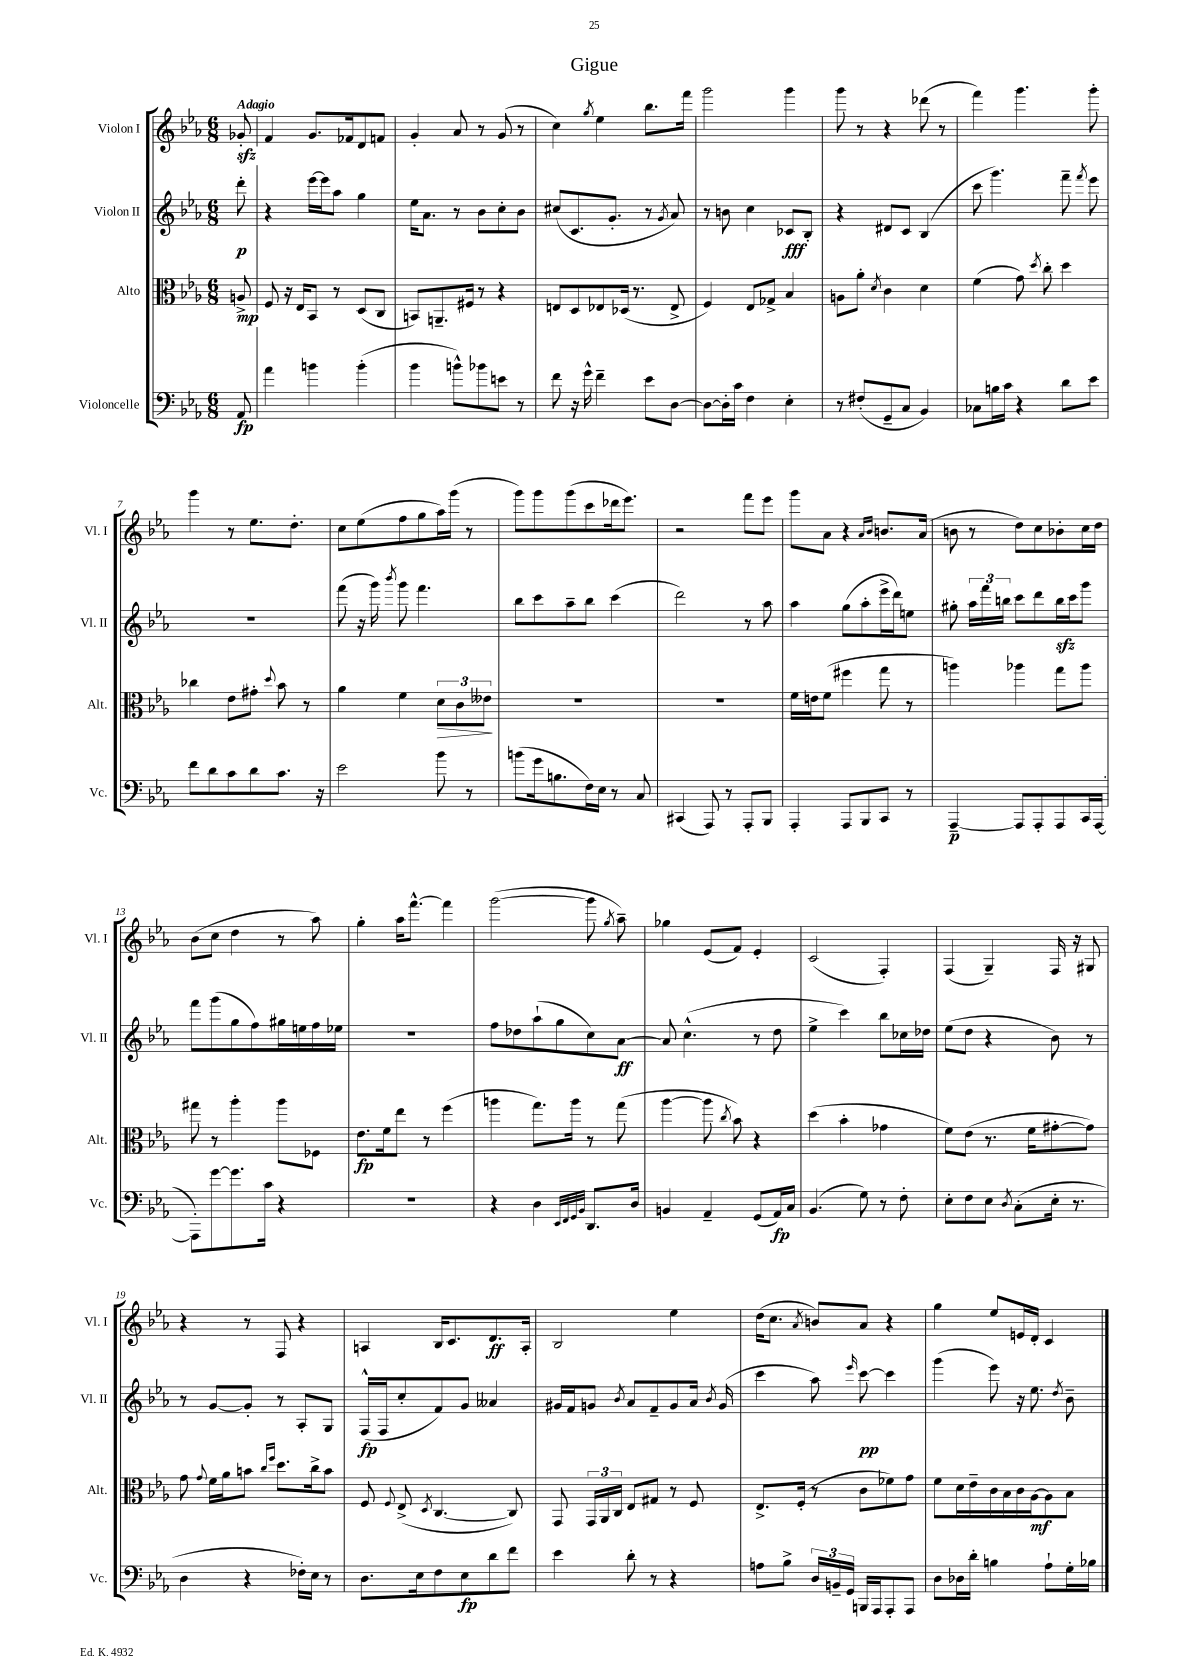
\header { title = "Gigue" }
<<
\new StaffGroup <<
\new Staff = "s0" \with { instrumentName = "Violon I" shortInstrumentName = "Vl. I" } {
    \clef treble \key ees \major \numericTimeSignature \time 6/8 \partial 8 \tempo "Adagio"
    \autoBeamOff ges'8-.\sfz |
    f'4 g'8.[ fes'16 d'8 f'8] |
    g'4-. aes'8 r8 g'8( r8 |
    c''4) \acciaccatura { g''8 } ees''4 bes''8.[ f'''16] |
    g'''2 g'''4 |
    g'''8 r8 r4 des'''8( r8 |
    f'''4) g'''4. g'''8-. |
    g'''4 r8 ees''8.[ d''8.]-. |
    c''8[ ees''8( f''8 g''8 aes''16) g'''16]( r8 |
    g'''8[) g'''8 g'''8( c'''8 des'''16 ees'''8.]) |
    r2 f'''8[ ees'''8] |
    g'''8[ aes'8] r4 \grace { aes'16[ bes'16] } b'8.[ aes'16]( |
    b'8 r8 d''8[) c''8 bes'8-. c''16 d''16] |
    bes'8[( c''8] d''4 r8 aes''8) |
    g''4-. aes''16[ f'''8.]~-^ f'''4 |
    g'''2~( g'''8 \acciaccatura { g''8 } aes''8--) |
    ges''4 ees'8[( f'8]) ees'4-. |
    c'2( f4-.) |
    f4( g4--) f16 r16 gis8 |
    r4 r8 f8 r4 |
    a4 bes16[ c'8. d'8.\ff a16]-. |
    bes2 ees''4 |
    d''16[( c''8.] \acciaccatura { aes'8 } b'8[) aes'8] r4 |
    g''4 ees''8[ e'16 d'16]-. c'4 \bar "|." |
}
\new Staff = "s1" \with { instrumentName = "Violon II" shortInstrumentName = "Vl. II" } {
    \clef treble \key ees \major \numericTimeSignature \time 6/8 \partial 8
    \autoBeamOff d'''8-.\p |
    r4 ees'''16[~ ees'''16 aes''8] g''4 |
    ees''16[ aes'8.] r8 bes'8[ c''8-. bes'8] |
    cis''8[( c'8. g'8.]-. r8 \acciaccatura { g'8 } aes'8) |
    r8 b'8 c''4 ces'8[\fff bes8]-. |
    r4 dis'8[ c'8] bes4( |
    c'''8 g'''4.) f'''8-- \acciaccatura { f'''8 } ees'''8 |
    R2. |
    f'''8( r16 g'''16) \acciaccatura { bes'''8 } g'''8 f'''4. |
    bes''8[ c'''8 aes''8-- bes''8] c'''4( |
    d'''2) r8 aes''8 |
    aes''4 g''8[( aes''8-. ees'''16-> d'''16) e''8] |
    gis''8-. \tuplet 3/2 { aes''16[ f'''16 b''16] } c'''8[ d'''8 b''16\sfz c'''16 g'''8] |
    f'''8[ g'''8( g''8 f''8) gis''16 e''16 f''16 ees''16] |
    R2. |
    f''8[ des''8 aes''8-!( g''8 c''8) aes'8]~\ff |
    aes'8 c''4.-^( r8 d''8 |
    ees''4-> c'''4) bes''8[ ces''16 des''16] |
    ees''8[( d''8] r4 bes'8) r8 |
    r8 g'8[~ g'8]-. r8 aes8[-. g8] |
    f16[-^\fp( f16 c''8-. f'8) g'8] aeses'4 |
    gis'16[ f'16 g'8] \acciaccatura { bes'8 } aes'8[ f'8-- g'8 aes'16] \acciaccatura { bes'8 } g'16( |
    c'''4 aes''8) \grace { ees'''16 } c'''8~\pp c'''4 |
    g'''4( ees'''8) r16 ees''8. \acciaccatura { d''8 } bes'8-- \bar "|." |
}
\new Staff = "s2" \with { instrumentName = "Alto" shortInstrumentName = "Alt." } {
    \clef alto \key ees \major \numericTimeSignature \time 6/8 \partial 8
    \autoBeamOff a8->\mp |
    f8 r16 ees16[ bes,8] r8 d8[( c8] |
    b,8[) a,8.-- fis16] r8 r4 |
    e8[ d8 ees8 des16]( r8. ees8-> |
    f4) ees8[ ges8]-> bes4 |
    a8[ aes'8]-. \acciaccatura { d'8 } c'4 d'4 |
    f'4( g'8) \acciaccatura { d''8 } c''8-. d''4 |
    ces''4 ees'8[ gis'8]-. \appoggiatura { d''8 } bes'8 r8 |
    aes'4 f'4 \tuplet 3/2 { d'8[\> c'8 eeses'8]\! } |
    R2. |
    R2. |
    f'16[ e'16 f'8]( fis''4 g''8 r8 |
    a''4) aes''4 g''8[ aes''8] |
    gis''8 r8 aes''4-. aes''8[ fes8] |
    ees'8.[\fp f'16 ees''8] r8 f''4( |
    a''4 g''8.[) a''16] r8 g''8( |
    aes''4~ aes''8 \acciaccatura { c''8 } bes'8) r4 |
    d''4( bes'4-. ges'4 |
    f'8[) ees'8]( r8. f'16[ gis'8~-. gis'8]) |
    g'8 \appoggiatura { g'8 } f'16[ aes'16 b'8] \grace { c''16[ f''16] } d''8.[ c''16-> b'8] |
    f8 \appoggiatura { f8 } ees8->( \acciaccatura { d8 } c4.~ c8) |
    g,8 \tuplet 3/2 { g,16[ aes,16 c16] } ees8[ gis8] r8 f8 |
    ees8.[-> f16]-.( r8 c'8[ fes'8) g'8] |
    f'8[ d'16 ees'16-- c'16 bes16 c'16 aes16~\mf aes8 bes8] \bar "|." |
}
\new Staff = "s3" \with { instrumentName = "Violoncelle" shortInstrumentName = "Vc." } {
    \clef bass \key ees \major \numericTimeSignature \time 6/8 \partial 8
    \autoBeamOff aes,8\fp |
    aes'4 b'4 b'4-.( |
    bes'4 b'8[-^) bes'8 e'8] r8 |
    f'8 r16 g'16-^ f'4-- ees'8[ d8]~ |
    d8[~ d16-. c'16] f4 ees4-. |
    r8 fis8[-.( g,8-- c8] bes,4) |
    ces8[ b16 c'16] r4 d'8[ ees'8] |
    f'8[ d'8 c'8 d'8 c'8.] r16 |
    ees'2 bes'8 r8 |
    b'8[( g'16 b8. f16) ees16] r8 c8 |
    cis,4( aes,,8) r8 aes,,8[-. bes,,8] |
    aes,,4-. aes,,8[ bes,,8 c,8] r8 |
    aes,,4~--\p aes,,8[ aes,,8-. aes,,8 c,16 aes,,16]~( |
    aes,,8[-.) g'8~ g'8. c'16] r4 |
    R2. |
    r4 d4 \grace { ees,32[ f,32 g,32 bes,32] } d,8.[ d16] |
    b,4 aes,4-- g,8[( aes,16\fp) c16] |
    bes,4.( g8) r8 f8-. |
    ees8[-. f8 ees8] \acciaccatura { d8 } c8[-.( ees16]-. r8. |
    d4 r4 fes16[-.) ees16] r8 |
    d8.[ ees16 f8 ees8\fp d'8 f'8] |
    ees'4 d'8-. r8 r4 |
    a8[ bes8]-> \tuplet 3/2 { d16[ b,16-- g,16] } b,,16[ aes,,16 aes,,8-. aes,,8] |
    d8[ des16 d'16]-. b4 aes8[-! g16-. bes16] \bar "|." |
}
>>
>>
